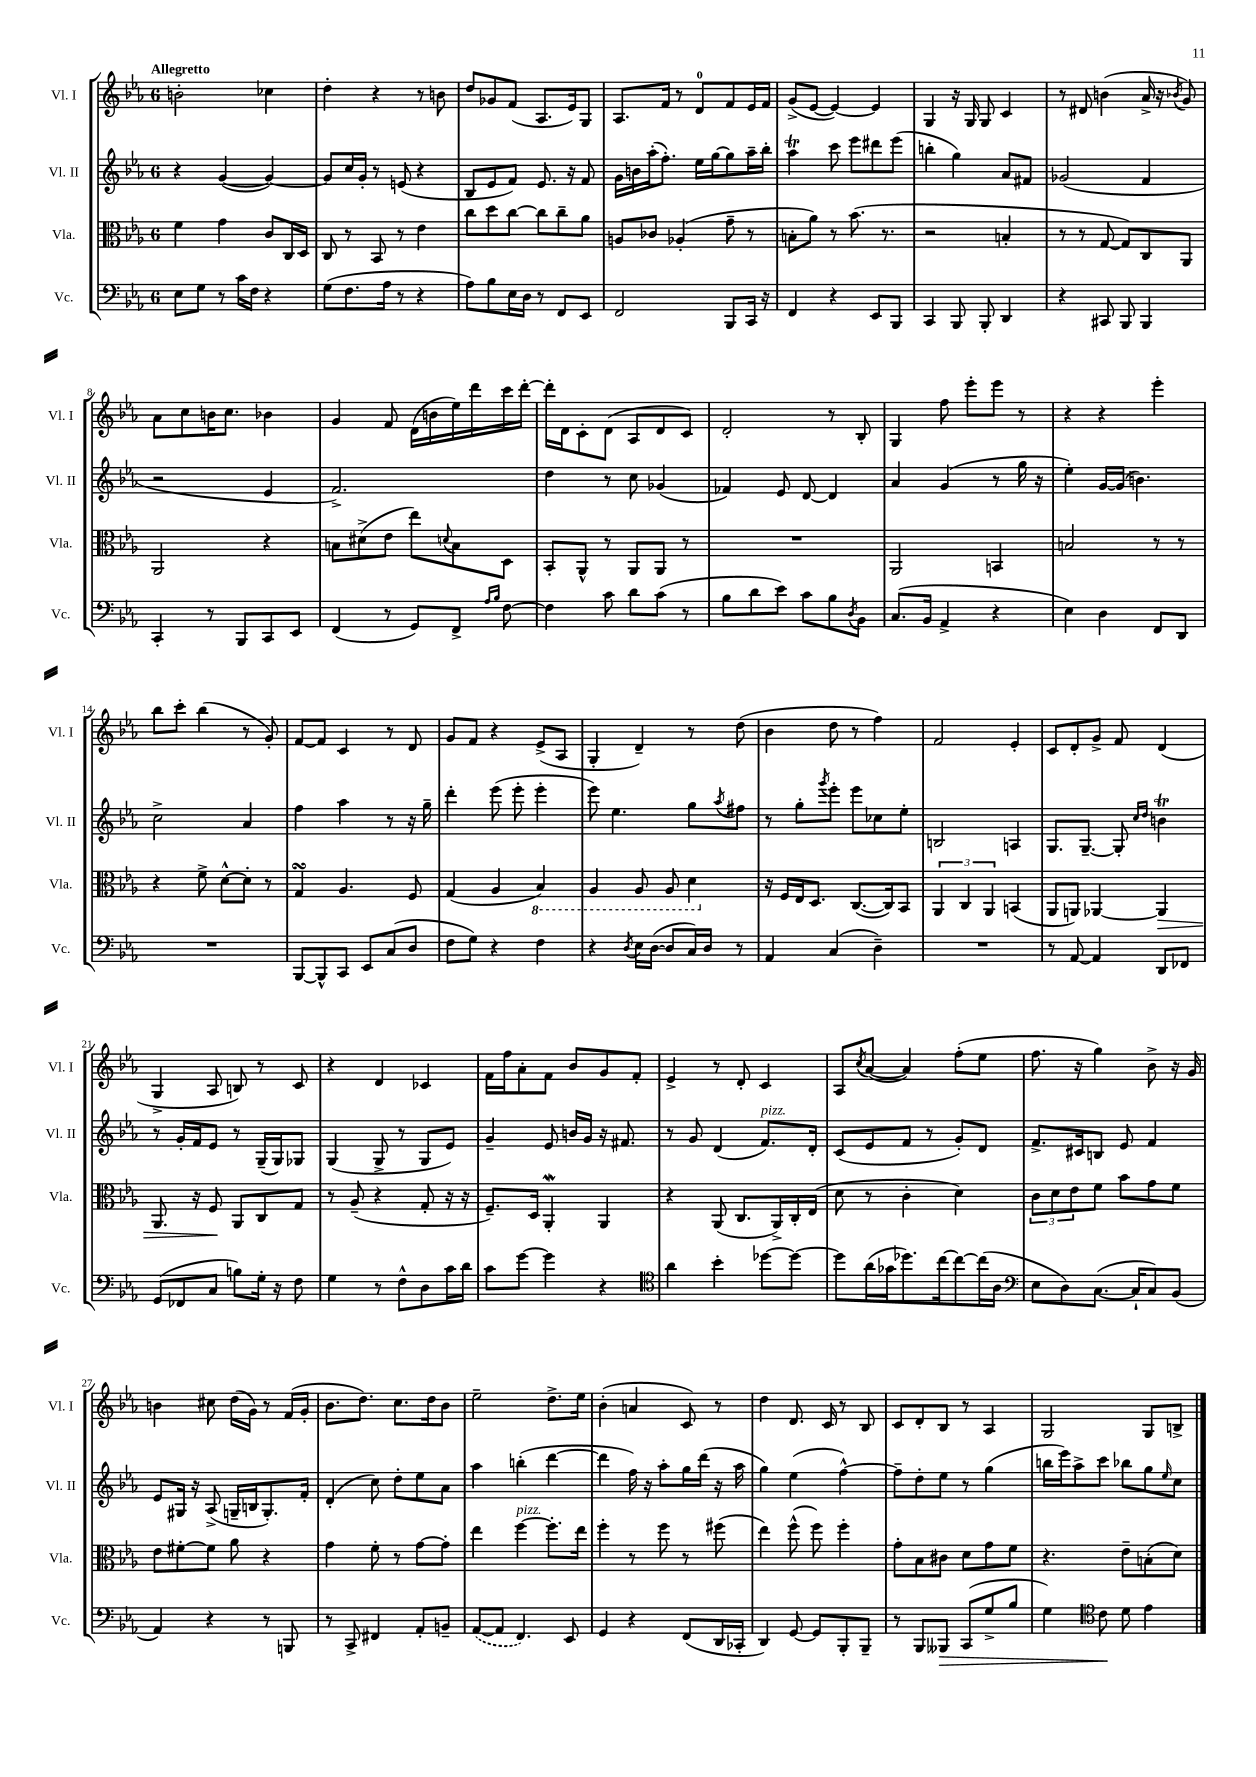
<<
\new StaffGroup <<
\new Staff = "s0" \with { instrumentName = "Vl. I" shortInstrumentName = "Vl. I" } {
    \clef treble \key ees \major \once \override Staff.TimeSignature.style = #'single-digit \time 6/8 \tempo "Allegretto"
    b'2-. ces''4 |
    d''4-. r4 r8 b'8 |
    d''8 ges'8 f'8( aes8. ees'16) g8 |
    aes8. f'16 r8 d'8-0 f'8 ees'16 f'16 |
    g'8->( ees'8~ ees'4~) ees'4 |
    g4 r16 g16 g8 c'4 |
    r8 dis'8 b'4( aes'16-> r16 \acciaccatura { bes'8 } g'8) |
    aes'8 c''8 b'16 c''8. bes'4 |
    g'4 f'8 d'16( b'16 ees''16) d'''16 c'''16 d'''16~-. |
    d'''16-. d'16 c'8-. d'8( aes8 d'8 c'8) |
    d'2-. r8 bes8-. |
    g4 f''8 ees'''8-. ees'''8 r8 |
    r4 r4 ees'''4-. |
    bes''8 c'''8-. bes''4( r8 g'8-.) |
    f'8~ f'8 c'4 r8 d'8 |
    g'8 f'8 r4 ees'8->( aes8 |
    g4-. d'4--) r8 d''8( |
    bes'4 d''8 r8 f''4) |
    f'2 ees'4-. |
    c'8 d'8-. g'8-> f'8 d'4( |
    g4-> aes8 b8) r8 c'8 |
    r4 d'4 ces'4 |
    f'16 f''16 aes'8-. f'8 bes'8 g'8 f'8-. |
    ees'4-> r8 d'8-. c'4 |
    aes8 \acciaccatura { c''8 } aes'8~( aes'4) f''8-.( ees''8 |
    f''8. r16 g''4) bes'8-> r16 g'16 |
    b'4 cis''8 d''16( g'16) r8 f'16( g'16-. |
    bes'8. d''8.) c''8. d''16 bes'8 |
    ees''2-- d''8.-> ees''16 |
    bes'4-.( a'4 c'8) r8 |
    d''4 d'8. c'16 r8 bes8 |
    c'8 d'8-. bes8 r8 aes4 |
    g2 g8 b8-> \bar "|." |
}
\new Staff = "s1" \with { instrumentName = "Vl. II" shortInstrumentName = "Vl. II" } {
    \clef treble \key ees \major \once \override Staff.TimeSignature.style = #'single-digit \time 6/8
    r4 g'4~( g'4~) |
    g'8 c''16 g'16-. r8 e'8( r4 |
    bes8 ees'8 f'8) ees'8. r16 f'8 |
    g'16 b'16 aes''16-.( f''8.-.) ees''16 g''16~ g''8 aes''16-- bes''16-. |
    aes''4\trill c'''8 ees'''8 dis'''8 ees'''8( |
    b''4-. g''4) aes'8 fis'8 |
    ges'2( f'4 |
    r2 ees'4 |
    f'2.->) |
    d''4 r8 c''8 ges'4( |
    fes'4) ees'8 d'8~ d'4 |
    aes'4 g'4( r8 g''16 r16 |
    ees''4-.) g'16~ g'16( b'4.) |
    c''2-> aes'4 |
    f''4 aes''4 r8 r16 g''16-- |
    d'''4-. ees'''8( ees'''8-. ees'''4-. |
    ees'''8) ees''4. g''8 \acciaccatura { aes''8 } fis''8 |
    r8 g''8-. \acciaccatura { g'''8 } ees'''8-. ees'''8 ces''8 ees''8-. |
    b2 a4 |
    g8. g8.~-- g8-. \grace { c''16 d''16 } b'4\trill |
    r8 g'16-. f'16 ees'8 r8 g16--( g16) ges8 |
    g4( g8-> r8 g8 ees'8) |
    g'4-- ees'8 b'16 g'16 r16 fis'8. |
    r8 g'8 d'4( f'8.^\markup { \italic "pizz." }) d'16-. |
    c'8( ees'8 f'8 r8 g'8-.) d'8 |
    f'8.-> cis'16 b8 ees'8 f'4 |
    ees'8 gis16 r16 aes8->( g16-- b16 g8.-.) f'16-. |
    d'4-.( c''8) d''8-. ees''8 aes'8 |
    aes''4 b''4-.( d'''4~ |
    d'''4 f''16) r16 aes''8-. g''16 d'''16( r16 aes''16 |
    g''4) ees''4( f''4~-^) |
    f''8-- d''8-. ees''8 r8 g''4( |
    b''16 ees'''16) aes''8-> c'''8 bes''8 g''8 \grace { ees''16 } c''8 \bar "|." |
}
\new Staff = "s2" \with { instrumentName = "Vla." shortInstrumentName = "Vla." } {
    \clef alto \key ees \major \once \override Staff.TimeSignature.style = #'single-digit \time 6/8
    f'4 g'4 c'8 c16 d16 |
    c8 r8 bes,8 r8 ees'4 |
    c''8 d''8 c''8~ c''8 c''8-- aes'8 |
    a8 ces'8 aes4-.( g'8-- r8 |
    b8-. aes'8) r8 bes'8.( r8. |
    r2 b4-. |
    r8 r8 g8~ g8) c8 aes,8 |
    aes,2 r4 |
    b8 dis'8->( ees'8 ees''8) \appoggiatura { d'8 } b8 d8 |
    bes,8-. aes,8-^ r8 aes,8 aes,8 r8 |
    R2. |
    aes,2 b,4 |
    b2 r8 r8 |
    r4 f'8-> d'8~-^ d'8-. r8 |
    g4\turn aes4. f8 |
    g4( aes4 \ottava #-1 bes,4) |
    aes,4 aes,8 aes,8 d4 \ottava #0 |
    r16 f16 ees16 d8. c8.~( c16) bes,8 |
    \tuplet 3/2 { aes,4 c4 aes,4 } b,4( |
    aes,8 a,8) aes,4~ aes,4\> |
    aes,8. r16 f8\! aes,8 c8 g8 |
    r8 aes8--( r4 g8-. r16 r16 |
    f8.--) d16 aes,4-.\mordent aes,4 |
    r4 aes,8( c8. aes,16->) c16-. ees16( |
    d'8 r8 c'4-. d'4) |
    \tuplet 3/2 { c'8 d'8 ees'8 } f'8 bes'8 g'8 f'8 |
    ees'8 fis'8~-. fis'8 aes'8 r4 |
    g'4 f'8-. r8 g'8~ g'8-. |
    ees''4 f''4~^\markup { \italic "pizz." } f''8.-. ees''16 |
    f''4-. r8 f''8 r8 fis''8( |
    ees''4) f''8-^( f''8) f''4-. |
    g'8-. bes8 cis'8 d'8 g'8 f'8 |
    r4. ees'8-- b8-.( d'8) \bar "|." |
}
\new Staff = "s3" \with { instrumentName = "Vc." shortInstrumentName = "Vc." } {
    \clef bass \key ees \major \once \override Staff.TimeSignature.style = #'single-digit \time 6/8
    ees8 g8 r8 c'16 f16 r4 |
    g8( f8. aes16 r8 r4 |
    aes8) bes8 ees16 d16 r8 f,8 ees,8 |
    f,2 bes,,8 c,16 r16 |
    f,4 r4 ees,8 bes,,8 |
    c,4 bes,,8 bes,,8-. d,4 |
    r4 cis,8 bes,,8 bes,,4 |
    c,4-. r8 bes,,8 c,8 ees,8 |
    f,4( r8 g,8) f,8-> \grace { aes16 bes16 } f8~ |
    f4 c'8 d'8 c'8( r8 |
    bes8 d'8 ees'8) c'8 bes8 \acciaccatura { d8 } bes,8 |
    c8.( bes,16 aes,4-> r4 |
    ees4) d4 f,8 d,8 |
    R2. |
    bes,,8~ bes,,8-^ c,8 ees,8 c8( d8 |
    f8 g8) r4 f4 |
    r4 \acciaccatura { d8 } ees16 d16~( d8 c16) d16 r8 |
    aes,4 c4( d4--) |
    R2. |
    r8 aes,8~ aes,4 d,8 fes,8 |
    g,8( fes,8 c8 b8) g16-. r16 f8 |
    g4 r8 f8-^ d8 c'16 d'16 |
    c'8 g'8~ g'4 r4 |
    \clef tenor aes'4 bes'4-. des''8~ des''8~ |
    des''8 aes'16( ges'16 des''8.) c''16~ c''8~ c''16( aes16 |
    \clef bass ees8 d8) c8.~( c16-! c8) bes,8( |
    aes,4) r4 r8 b,,8 |
    r8 c,8-> fis,4 aes,8-. b,8-- |
    \once \slurDashed aes,8~( aes,8 f,4.) ees,8 |
    g,4 r4 f,8( d,16 ces,16-. |
    d,4) g,8~ g,8 bes,,8-. bes,,8-- |
    r8 bes,,8 beses,,8\> c,8( g8-> bes8 |
    g4) \clef tenor c'8\! d'8 ees'4 \bar "|." |
}
>>
>>
